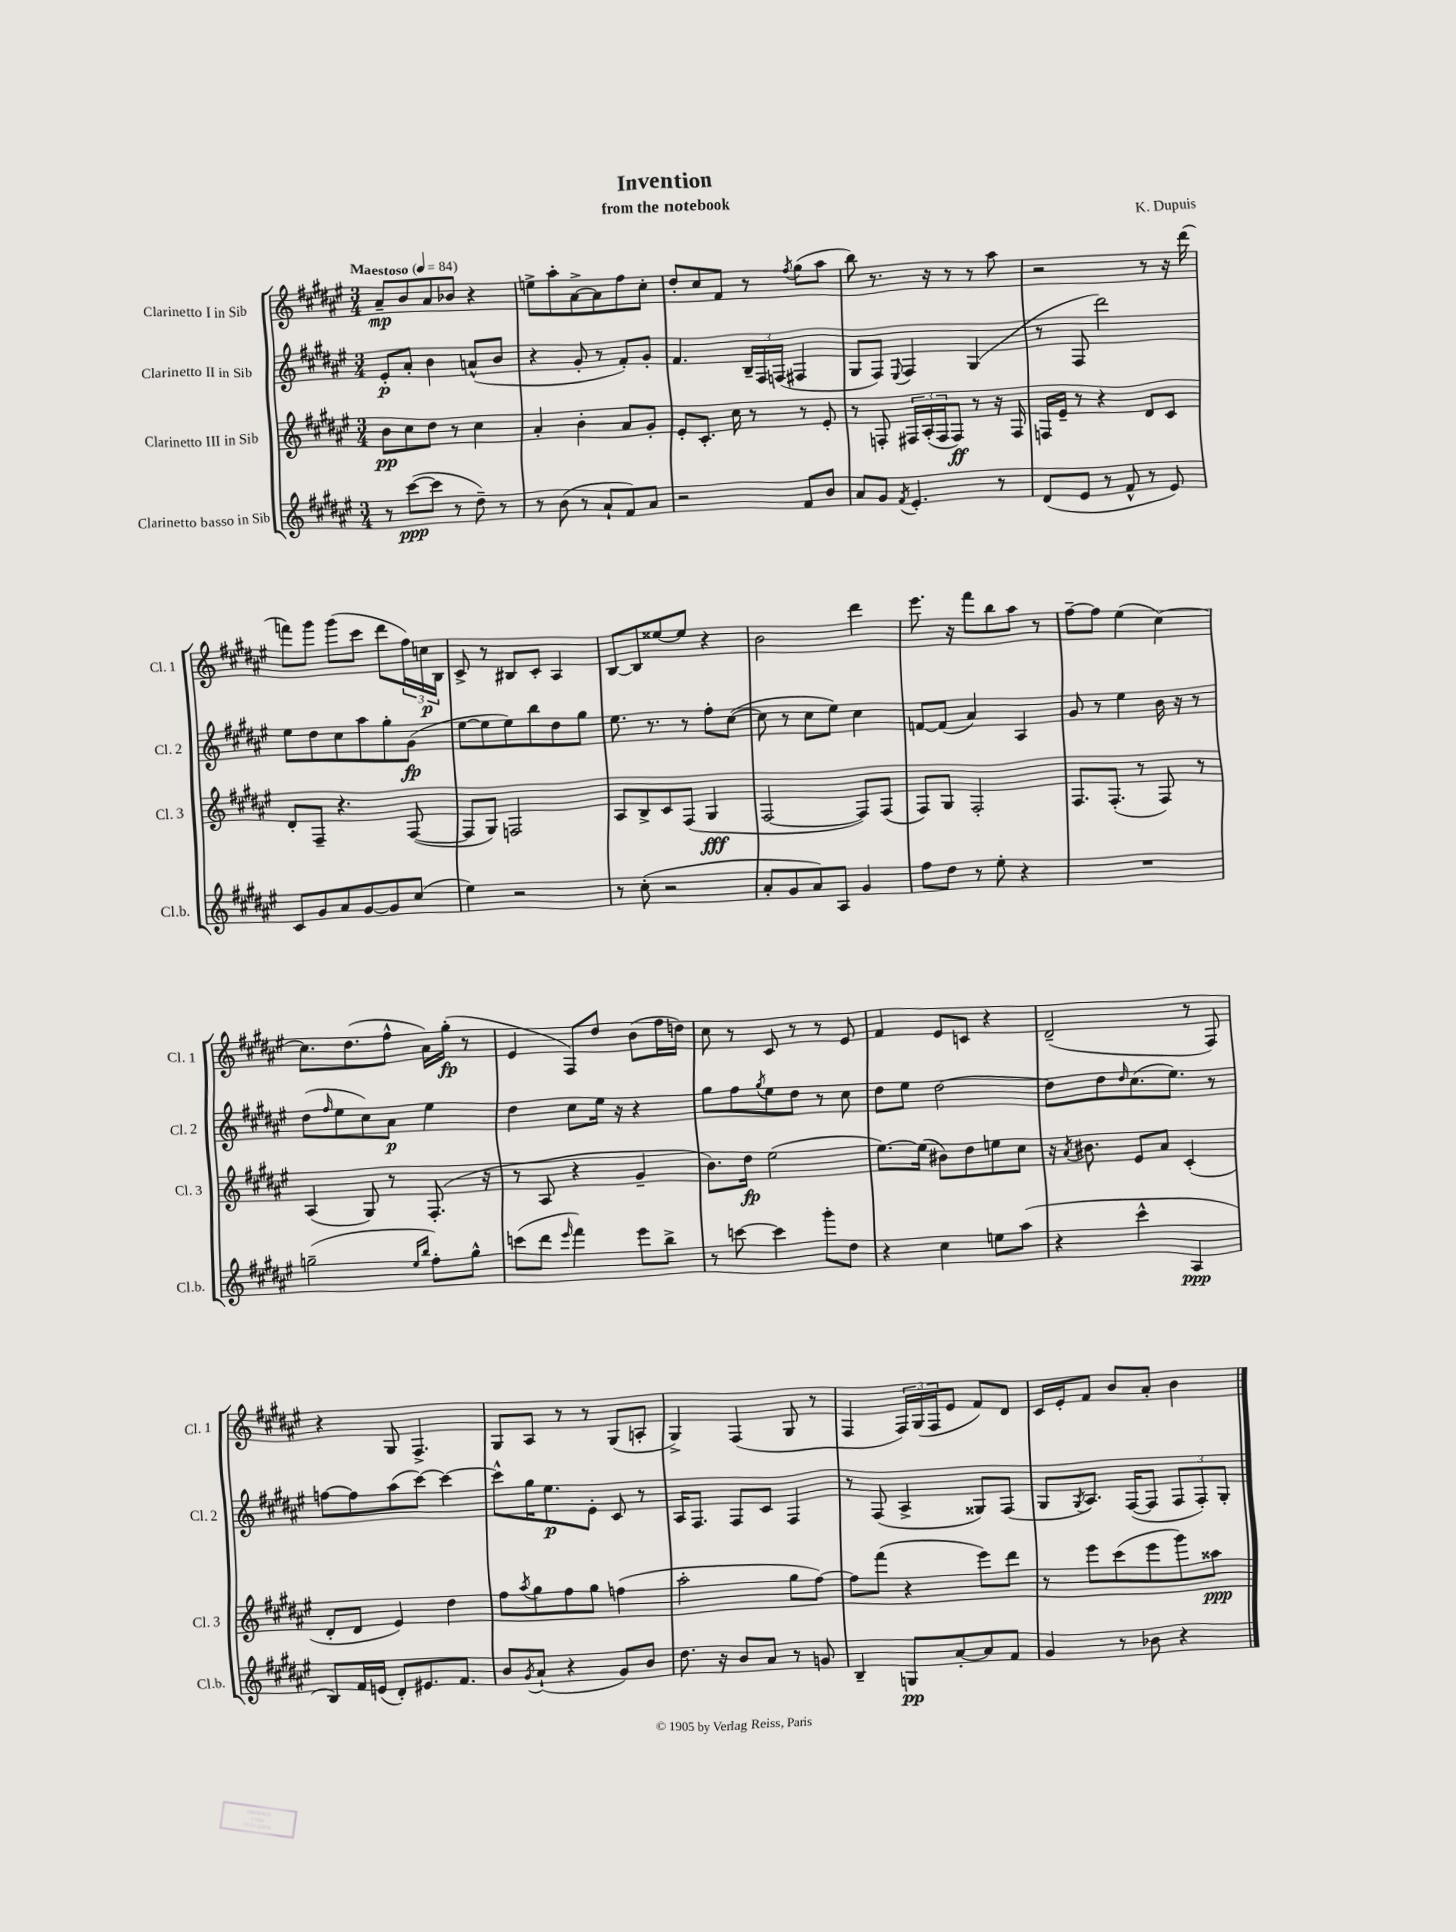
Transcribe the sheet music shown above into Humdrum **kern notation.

**kern	**kern	**kern	**kern
*staff4	*staff3	*staff2	*staff1
*clefG2	*clefG2	*clefG2	*clefG2
*k[f#c#g#d#a#e#]	*k[f#c#g#d#a#e#]	*k[f#c#g#d#a#e#]	*k[f#c#g#d#a#e#]
*M3/4	*M3/4	*M3/4	*M3/4
*MM84	*MM84	*MM84	*MM84
8r	8b	8e#'	8a#~
([8ccc#	8cc#	8a#'	8b
8ccc#]	8dd#	4b	8a#
8r	8r	.	8b-
8dd#~)	4cc#	(8a^^	4r
8r	.	8b	.
=	=	=	=
8r	4a#'	4r	8ee^
(8b	.	.	8aa#'
8r	4b'	8g#'	[8a#^
8a#`	.	8r	8a#]
8f#)	8a#	8f#')	8ff#
8a#	8g#'	8g#'	8cc#'
=	=	=	=
2r	8e#'	4.f#	8dd#'
.	8.c#'	.	8cc#
.	.	.	8f#
.	16cc#	.	.
.	8r	24B~	8r
.	.	24F#	.
.	.	(24F	.
.	.	.	8qff#
8f#	8r	4F#	(8gg#
8b	8e#'	.	8aa#
=	=	=	=
8a#	8r	8G#	8bb)
8g#	8F'	8F#)	8.r
8qf#	.	8qqE#	.
4.e#'	24F#	4F#	.
.	(24A#'	.	.
.	.	.	16r
.	24F#	.	.
.	8F#)	.	8r
.	8r	(4G#	8r
8r	16r	.	8aa#
.	16F#	.	.
=	=	=	=
(8d#	16F	8r	2r
.	16e#~	.	.
8e#	8r	8F#	.
8r	4r	2ddd#)	.
8f#^^	.	.	.
8r	8d#	.	8r
8e#)	8c#	.	16r
.	.	.	(16ddd#
=	=	=	=
8c#	8d#'	8ee#	8fff)
8g#	8F#~	8dd#	8ggg#
8a#	4.r	8cc#	(8ggg#
[8g#	.	8aa#	8ccc#
8g#]	.	8gg#'	8ddd#
(8cc#	([8F#	(8g#	24ff#)
.	.	.	24cc
.	.	.	24B
=	=	=	=
4ee#)	8F#]	[8ee#	8c#^
.	8G#)	8ee#]	8r
2r	2F	8ee#)	8B#
.	.	8bb	8c#'
.	.	8dd#	4A#
.	.	8gg#	.
=	=	=	=
8r	8A#	8.ee#	[8B
(8cc#'	8B^	.	8B]
.	.	8.r	.
2r	8c#	.	[8ee##
.	(8F#	8r	8ee##]
.	4G#	8ff#'	4r
.	.	([8cc#	.
=	=	=	=
8a#'	[2F#	8cc#]	2b
8g#	.	8r	.
8a#)	.	8cc#	.
8A#	.	8ee#)	.
4g#	8F#])	4cc#	4ddd#
.	(8F#	.	.
=	=	=	=
8ff#	8F#)	[8f	8.eee#
8dd#	8G#	(8f]	.
.	.	.	16r
8r	2F#'	4a#)	8fff#
8ee#'	.	.	8bb
4r	.	4A#	8aa#
.	.	.	8r
=	=	=	=
2.r	8.F#	8g#	[8ff#~
.	.	8r	8ff#]
.	(8.F#'	.	.
.	.	4ee#	(4ee#
.	8r	.	.
.	8F#)	16b	[4cc#)
.	.	16r	.
.	8r	8r	.
=	=	=	=
(2gg~	(4A#	(8dd#	8.cc#]
.	.	16qqff#	.
.	.	8ee#	.
.	.	.	(8.dd#
.	8G#)	8cc#)	.
.	8r	8a#	8ff#^^
16qqee#	.	.	.
16qqbb	.	.	.
8ff#')	(8.F#'	4ee#	16a#)
.	.	.	(16gg#'
8gg^^	.	.	8r
.	16r	.	.
=	=	=	=
(8ccc	8r	4dd#	4e#
8ddd#	8A#	.	.
16qqeee#	.	.	.
4fff#)	4r	8cc#	8F#)
.	.	16ee#	8dd#
.	.	16r	.
8eee#	4g#~	4r	(8b
8bb^	.	.	16ff#
.	.	.	16dd)
=	=	=	=
8r	8.b)	8gg#	8cc#
[8ccc	.	8ff#	8r
.	16dd#	.	.
.	.	8qgg#	.
4ccc]	(2ee#	8ee#	8c#
.	.	8dd#	8r
8ggg#'	.	8r	8r
8dd#	.	8cc#	8e#
=	=	=	=
4r	[8.ee#)	8dd#	4f#
.	.	8ee#	.
.	(16ee#]	.	.
4cc#	8b#)	[2dd#	8e#
.	8dd#	.	8c
8ee	8ee	.	4r
(8aa#	8cc#	.	.
=	=	=	=
4r	16r	8dd#]	(2d#~
.	8qa#	.	.
.	8.b#	.	.
.	.	8dd#	.
.	.	16qqdd#	.
4ccc#^^	8e#	(8.cc#	.
.	8a#	.	.
.	.	8.ee#)	.
4A#	(4c#'	.	8r
.	.	8r	8F#)
=	=	=	=
8B)	8d#'	[8ff	4r
16f#	8d#	8ff]	.
(16e	.	.	.
8d#')	4e#)	(8aa#	8G#
8.e#	.	[8ccc#)	4.F#^
.	4dd#	4ccc#_	.
8.f#	.	.	.
=	=	=	=
8b	8ff#	8ccc#^^]	8G#
8qg#	8qaa#	.	.
(8a#`	8gg#	16gg#	8A#
.	.	8.ee#	.
4r	8ff#	.	8r
.	8gg#	8e#'	8r
8g#)	(4ff	8c#	(8G#
8b	.	8r	8A'
=	=	=	=
8.dd#	2aa#'	16A#	4G#^)
.	.	8.F#	.
16r	.	.	.
8b	.	8F#	(4F#
8a#	.	8c#	.
8r	8gg#	4F#	8G#
8g	[8ff#)	.	8r
=	=	=	=
4B~	8ff#]	8r	4F#
.	(8fff#	(8F#	.
8G	4r	4A#^	24F#)
.	.	.	(24G#
.	.	.	24F#
[8a#'	.	.	8e#
8a#]	8eee#)	8G##)	8f#)
8f#	8ddd#	(8F#	8d#
=	=	=	=
4g#	8r	8G#	16c#
.	.	.	16e#'
.	.	8qG#	.
.	8eee#	8.A#)	8f#
8r	(8ccc#	.	8b
.	.	([16F#	.
8b-	8eee#	8F#]	8a#'
4r	8ggg#)	12F#	4b
.	.	12F#')	.
.	8aa##	.	.
.	.	12G#'	.
==	==	==	==
*-	*-	*-	*-
